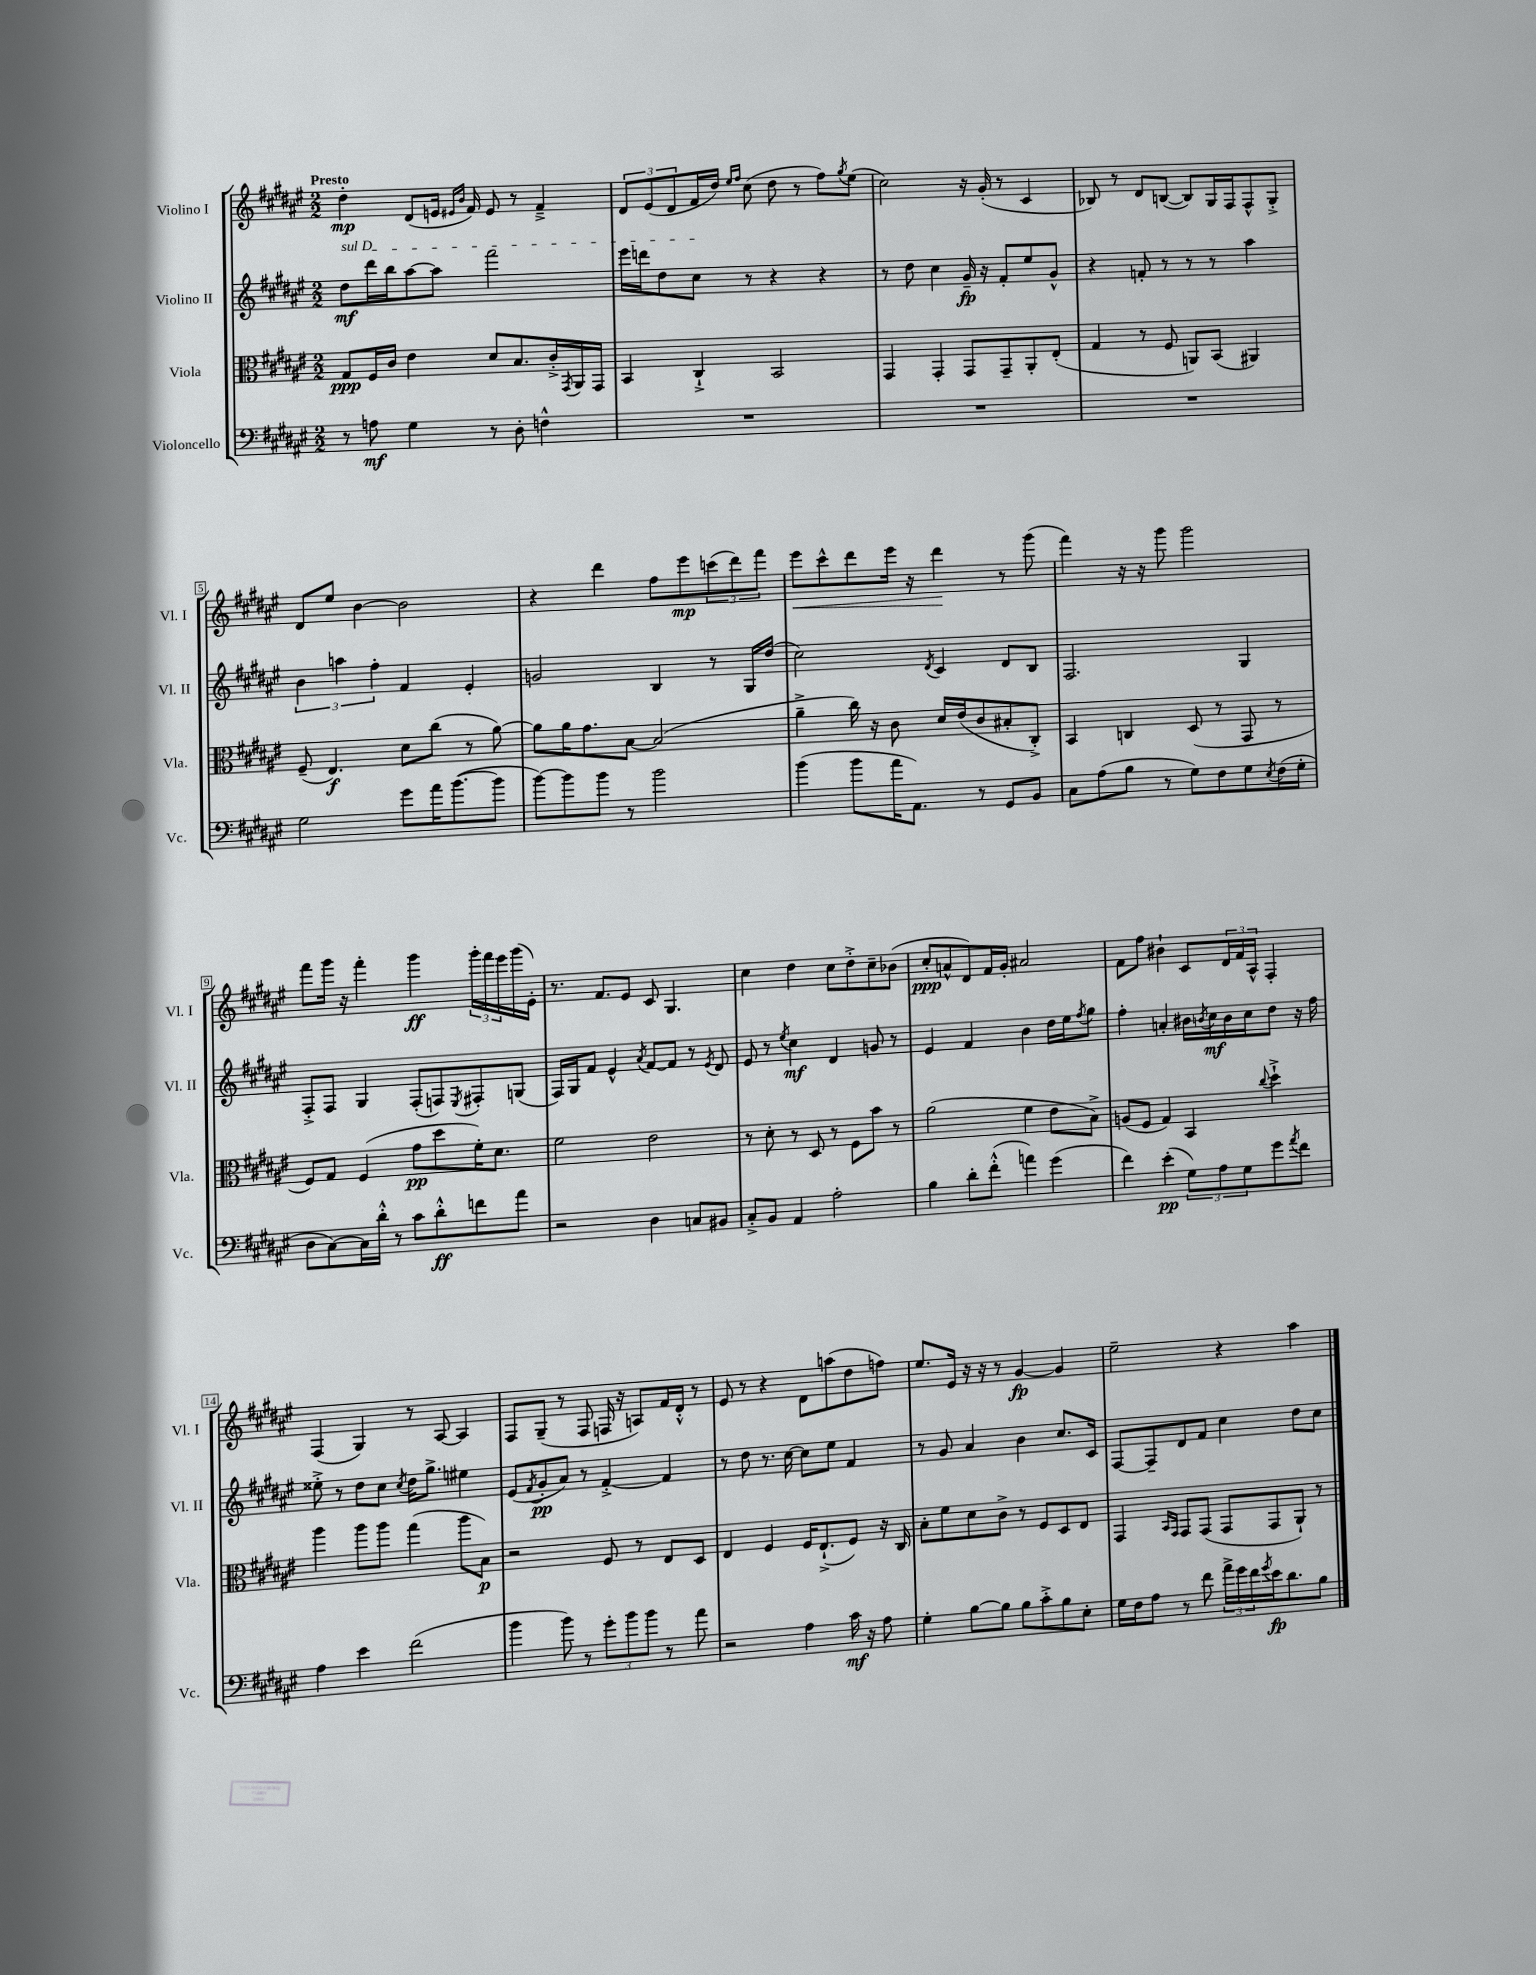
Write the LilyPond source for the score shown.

<<
\new StaffGroup <<
\new Staff = "s0" \with { instrumentName = "Violino I" shortInstrumentName = "Vl. I" } {
    \clef treble \key fis \major \numericTimeSignature \time 2/2 \tempo "Presto"
    dis''4-.\mp dis'8( e'16 \grace { eis'16 b'16 } fis'16) eis'8 r8 fis'4---> |
    \tuplet 3/2 { dis'8 eis'8( dis'8 } fis'16 dis''16) \grace { eis''16 fis''16 } cis''8( dis''8 r8 fis''8) \acciaccatura { gis''8 } eis''8( |
    cis''2) r16 gis'16-.( r8 cis'4 |
    bes8) r8 dis'8 b8~( b8) gis16 fis16 fis8-^ gis8-.-> |
    dis'8 eis''8 b'4~ b'2 |
    r4 dis'''4 fis''8 eis'''8\mp \tuplet 3/2 { c'''8( dis'''8) fis'''8 } |
    eis'''8\< cis'''8-^ dis'''8 eis'''16 r16 dis'''4\! r8 gis'''8( |
    fis'''4) r16 r16 gis'''8 gis'''2 |
    fis'''8 gis'''16 r16 fis'''4-. gis'''4\ff \tuplet 3/2 { gis'''16-. fis'''16 eis'''16 } gis'''16( eis'16-.) |
    r8. fis'8. eis'8 cis'8 gis4. |
    cis''4 dis''4 cis''8 dis''8-.-> cis''8-- bes'8( |
    cis''8-.\ppp a'8-^ dis'8) fis'16 gis'16-. ais'2 |
    fis'8 fis''8 bis'4-! cis'8 \tuplet 3/2 { dis'16 fis'16 ais16-^ } fis4-. |
    fis4( gis4) r8 ais8~ ais4 |
    fis8 gis8--( r8 fis8 f16 r16 a8) fis'16 dis'16-.-^ r8 |
    eis'8 r8 r4 dis'8 a''8( dis''8 f''8) |
    eis''8. eis'16 r16 r16 r8 gis'4~\fp gis'4 |
    eis''2-- r4 ais''4 \bar "|." |
}
\new Staff = "s1" \with { instrumentName = "Violino II" shortInstrumentName = "Vl. II" } {
    \clef treble \key fis \major \numericTimeSignature \time 2/2
    \once \override TextSpanner.bound-details.left.text = \markup { \italic "sul D" } dis''8\mf\startTextSpan dis'''16 b''16 ais''8~ ais''8 fis'''2 |
    eis'''16 d'''16 dis''8 cis''8\stopTextSpan r8 r4 r4 |
    r8 dis''8 cis''4 gis'16--\fp r16 fis'8-. eis''8 gis'8-^ |
    r4 f'8-. r8 r8 r8 ais''4 |
    \tuplet 3/2 { b'4 a''4 fis''4-. } fis'4 eis'4-. |
    g'2 b4 r8 gis16 dis''16( |
    cis''2) \acciaccatura { dis'8 } cis'4 dis'8 b8 |
    fis2. gis4 |
    fis8-.-> fis8 gis4 fis8-.( f8) \acciaccatura { eis8 } fis8-. g8( |
    fis16) gis16 fis'8 eis'4-^ \acciaccatura { ais'8 } fis'8~ fis'8 r8 \acciaccatura { eis'8 } dis'8 |
    eis'8 r8 \acciaccatura { eis''8 } cis''4\mf dis'4 g'8 r8 |
    eis'4 fis'4 b'4 dis''16 eis''16 \acciaccatura { fis''8 } gis''8 |
    fis''4-. a'4-. bis'16 \acciaccatura { b'8 } cis''16\mf b'16 cis''16 dis''8 r16 fis''16 |
    eisis''8-.-> r8 dis''8 cis''8 \acciaccatura { cis''8 } dis''16 gis''8.-> eis''4 |
    eis'8( \acciaccatura { fis'8 } gis'8-.\pp ais'8) r8 fis'4~-.-> fis'4 |
    r8 dis''8 r8. cis''16~ cis''8 eis''8 fis'4 |
    r8 gis'8 ais'4 b'4 cis''8. cis'16 |
    fis8~ fis8-- dis'8 fis'8 cis''4 dis''8 cis''8 \bar "|." |
}
\new Staff = "s2" \with { instrumentName = "Viola" shortInstrumentName = "Vla." } {
    \clef alto \key fis \major \numericTimeSignature \time 2/2
    gis8\ppp fis16 cis'16 eis'4 dis'8 b8. cis'16-.-> \acciaccatura { gis,8 } ais,16 gis,16 |
    b,4 cis4-!-> b,2 |
    gis,4 gis,4-. gis,8 gis,8-- ais,8-. eis8-.( |
    gis4 r8 fis8 a,8) b,8( ais,4) |
    fis8--( eis4.\f) dis'8 cis''8( r8 ais'8~) |
    ais'8 ais'16 gis'8. b8~ b2( |
    ais'4---> cis''16) r16 cis'8 dis'16 eis'16( cis'8 bis8-. cis8-.->) |
    b,4 c4 dis8( r8 gis,8 r8 |
    fis8) gis8 fis4( gis'8\pp dis''8 fis'16-.) dis'8. |
    fis'2 eis'2 |
    r8 dis'8-. r8 dis8 r8 fis8 b'8 r8 |
    ais'2( fis'4 eis'8 b8->) |
    a8( fis8 gis4) b,4 \appoggiatura { cis''8 } dis''4-!-> |
    ais''4 ais''8 ais''8 gis''4( ais''8 b8\p) |
    r2 fis8 r8 eis8 dis8 |
    eis4 fis4 fis16 eis8.-!->( fis8) r16 cis16 |
    b8-. fis'8 dis'8 cis'8-> r8 fis8 dis8 eis8 |
    gis,4 \grace { b,16 gis,16 } gis,8 gis,8( gis,8 gis,8 ais,8-!) r8 \bar "|." |
}
\new Staff = "s3" \with { instrumentName = "Violoncello" shortInstrumentName = "Vc." } {
    \clef bass \key fis \major \numericTimeSignature \time 2/2
    r8 a8\mf gis4 r8 dis8-. f4-^ |
    R1 |
    R1 |
    R1 |
    gis2 gis'8 ais'16 b'8.~( b'8 |
    b'8~) b'8 b'8 r8 b'2 |
    b'4( b'8 ais'16 ais,8.) r8 gis,8 b,8 |
    cis8 ais8( b8 r8 gis8) fis8 gis8 \acciaccatura { eis8 } fis16( gis16-. |
    dis8 cis8~) cis16 dis'16-.-^ r8 cis'8 dis'8-.-^\ff f'8 ais'8 |
    r2 dis4 c8 bis,8 |
    cis8-.-> b,8 ais,4 ais2-. |
    b4 dis'8-. fis'8-.-^( a'4) gis'4( |
    fis'4) eis'4-.\pp( \tuplet 3/2 { gis8) ais8 gis8 } gis'8 \acciaccatura { ais'8 } fis'8 |
    ais4 eis'4 fis'2( |
    b'4 b'8) r8 \tuplet 3/2 { gis'8-. b'8 b'8 } r8 ais'8 |
    r2 ais4 cis'16\mf r16 ais8 |
    gis4-. b8~ b8 b8 cis'8-.-> b8 eis8-. |
    gis16 fis16 ais8 r8 fis'8 \tuplet 3/2 { ais'16-> gis'16 fis'16 } \acciaccatura { gis'8 } eis'16\fp dis'8. b8 \bar "|." |
}
>>
>>
\layout { \context { \Score \override BarNumber.stencil = #(make-stencil-boxer 0.1 0.3 ly:text-interface::print) } }
